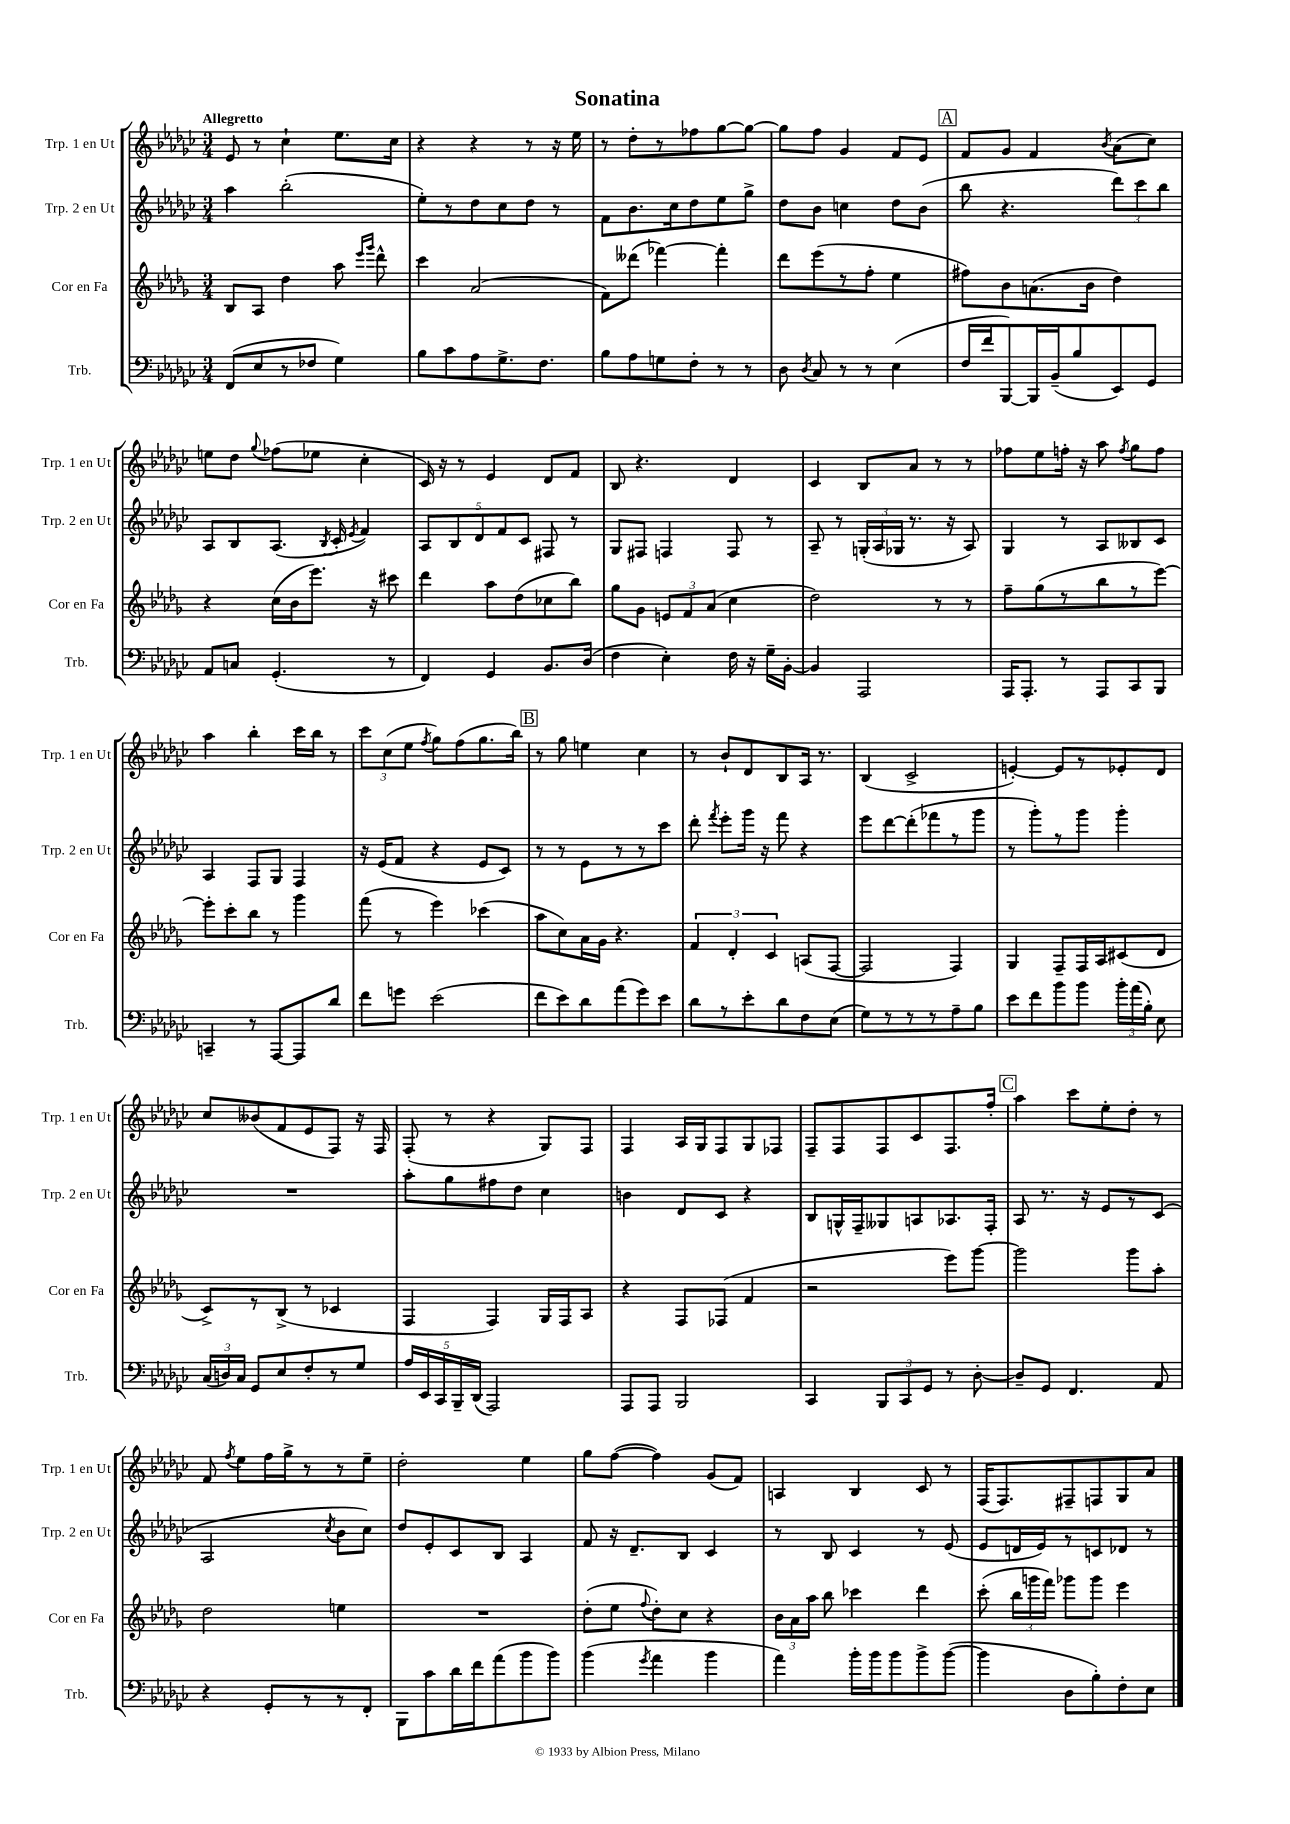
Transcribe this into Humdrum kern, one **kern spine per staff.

**kern	**kern	**kern	**kern
*part4	*part3	*part2	*part1
*staff4	*staff3	*staff2	*staff1
*I"Trb.	*I"Cor en Fa	*I"Trp. 2 en Ut	*I"Trp. 1 en Ut
*I'Trb.	*I'Cor en Fa	*I'Trp. 2 en Ut	*I'Trp. 1 en Ut
*clefF4	*clefG2	*clefG2	*clefG2
*k[b-e-a-d-g-c-]	*k[b-e-a-d-g-]	*k[b-e-a-d-g-c-]	*k[b-e-a-d-g-c-]
*M3/4	*M3/4	*M3/4	*M3/4
=1	=1	=1	=1
!	!	!	!LO:TX:a:B:t=Allegretto
(8FF/L	8B-/L	4aa-\	8e-/
8E-/	8A-/J	.	8r
8r	4dd-\	(2bb-'\	4cc-`\
8F-X/J	.	.	.
4G-\)	8aa-\	.	8.ee-\L
.	16qqeee-/LL	.	.
.	16qqggg-/JJ	.	.
.	8ddd-^^\	.	.
.	.	.	16cc-\Jk
=2	=2	=2	=2
8B-\L	4ccc\	8ee-'\L)	4r
8c-\	.	8r	.
8A-\	(2a-/	8dd-\	4r
8.G-^\	.	8cc-\	.
.	.	8dd-\J	8r
8.F\J	.	.	.
.	.	8r	16r
.	.	.	16ee-\
=3	=3	=3	=3
8B-\L	8f\L)	8f\L	8r
8A-\	(8ddd--X\J	8.b-\	8dd-'\L
8Gn\	[4fff-X\)	.	8r
.	.	16cc-\k	.
8F'\J	.	8dd-\	8ff-X\
8r	4fff-'\]	8ee-\	[8gg-\
8r	.	8gg-^\J	8gg-\J_
=4	=4	=4	=4
8D-\	8ddd-\L	8dd-\L	8gg-\L]
8qD-/	.	.	.
8C-/	(8eee-\	8b-\J	8ff\J
8r	8r	4ccn\	4g-/
8r	8ff'\J	.	.
(4E-\	4ee-\	8dd-\L	8f/L
.	.	(8b-\J	8e-/J
!!LO:REH:place=s1:t=A
=5	=5	=5	=5
16F/LL	8ff#X\L)	8bb-\	8f/L
16f/J	.	.	.
[8BBB-/)	8b-\	4.r	8g-/J
16BBB-/L]	(8.an\	.	4f/
(16BB-~/J	.	.	.
8B-/	.	.	.
.	16b-\Jk	.	.
.	.	.	8qb-/
8EE-/)	4dd-\)	12ddd-\L)	(8a-\L
.	.	12ccc-\	.
8GG-/J	.	.	8cc-\J)
.	.	12bb-\J	.
!!LO:LB:g=z
=6	=6	=6	=6
8AA-/L	4r	8A-/L	8een\L
8Cn/J	.	8B-/	8dd-\J
.	.	.	8qqgg-/
(4.GG-'/	(16cc\LL	(8.A-/J	(8ff-X\L
.	16b-\J	.	.
.	8.eee-\J)	.	8ee-X\J
.	.	8qB-/	.
.	.	16c-'/	.
.	.	8qe-/	.
.	.	4f/)	4cc-'\
.	16r	.	.
8r	8ccc#X\	.	.
=7	=7	=7	=7
4FF/)	4ddd-\	10A-/L	16c-/)
.	.	.	16r
.	.	10B-/	.
.	.	.	8r
.	.	10d-/	.
4GG-/	8aa-\L	.	4e-/
.	.	10f/	.
.	(8dd-\	.	.
.	.	10c-/J	.
8.BB-/L	8cc-X\	8F#X/	8d-/L
.	8bb-\J)	8r	8f/J
(16D-/Jk	.	.	.
=8	=8	=8	=8
4F\	8gg-\L	8G-/L	8B-/
.	8g-\J	8F#X/J	4.r
4E-'\)	12en/L	4Fn/	.
.	12f/	.	.
.	(12a-/J	.	.
16F\	4cc\	8F/	4d-/
16r	.	.	.
16G-~\LL	.	8r	.
[16BB-'\JJ	.	.	.
=9	=9	=9	=9
4BB-/]	2dd-\)	8A-~/	4c-/
.	.	8r	.
2AAA-/	.	(24Gn'/LL	8B-/L
.	.	24A-/	.
.	.	24G-X/JJ	.
.	.	8.r	8a-/J
.	8r	.	8r
.	.	16r	.
.	8r	8A-/)	8r
=10	=10	=10	=10
16AAA-/KL	8ff~\L	4G-/	8ff-X\L
8.AAA-'/J	.	.	.
.	(8gg-\	.	8ee-\
8r	8r	8r	16ffn'\Jk
.	.	.	16r
8AAA-/L	8bb-\	8A-/L	8aa-\
.	.	.	8qff/
8CC-/	8r	8B--X/	8gg-\L
8BBB-/J	[8eee-\J)	8c-/J	8ff\J
!!LO:LB:g=z
=11	=11	=11	=11
4CCn~/	8eee-'\L]	4A-/	4aa-\
.	8ccc'\	.	.
8r	8bb-\J	8F/L	4bb-'\
[8AAA-/L	8r	8G-/J	.
8AAA-/]	4ggg-\	4F/	16ccc-\LL
.	.	.	16bb-\JJ
8d-/J	.	.	8r
=12	=12	=12	=12
8f\L	(8fff\	16r	12ccc-\L
.	.	(16e-/KL	.
.	.	.	(12cc-\
8gn\J	8r	8f/J	.
.	.	.	12ee-\J
.	.	.	8qff/
(2e-\	4eee-\)	4r	8gg-\L)
.	.	.	(8ff\
.	(4ccc-X\	8e-/L	8.gg-\
.	.	8c-/J)	.
.	.	.	16bb-\Jk)
!!LO:REH:place=s1:t=B
=13	=13	=13	=13
8f\L	8aa-\L	8r	8r
8e-\)	8cc\)	8r	8gg-\
8d-\	16a-\L	8e-\L	4een\
.	16g-\JJ	.	.
(8a-\	4.r	8r	.
8g-\)	.	8r	4cc-\
8e-\J	.	8ccc-\J	.
=14	=14	=14	=14
8d-\L	6f/	8ddd-'\	8r
.	.	8qfff/	.
8r	.	8eee-'\L	8b-`/L
.	6d-'/	.	.
8e-'\	.	16ggg-\Jk	8d-/
.	.	16r	.
.	6c/	.	.
8d-\	.	8fff\	8B-/
8F\	(8An/L	4r	16A-/Jk
.	.	.	8.r
(8E-\J	[8F/J	.	.
=15	=15	=15	=15
8G-\L)	2F/]	8eee-\L	(4B-/
8r	.	[8ddd-\	.
8r	.	(8ddd-'\]	2c-^/
8r	.	8fff-X\	.
8A-~\	4F/)	8r	.
8B-\J	.	8ggg-\J	.
=16	=16	=16	=16
8e-\L	4G-/	8r	[4en'/)
8f\	.	8ggg-'\L)	.
8b-\	8F~/L	8r	8e/L]
8b-\J	16F/L	8ggg-\J	8r
.	16A-/J	.	.
24b-'\LL	(8c#X/	4ggg-'\	8e-X'/
(24a-\	.	.	.
24B-'\JJ)	.	.	.
8E-\	8d-/J	.	8d-/J
!!LO:LB:g=z
=17	=17	=17	=17
(24C-/LL	8c^/L)	2.r	8cc-/L
24Dn/)	.	.	.
24C-/JJ	.	.	.
8GG-/L	8r	.	(8b--X/
8E-/	(8B-^/J	.	8f/
8F'/	8r	.	8e-/
8r	4c-X/	.	8F/J)
8G-/J	.	.	16r
.	.	.	16F/
=18	=18	=18	=18
20A-/LL	4F/	8aa-'\L	(8F'/
20EE-/	.	.	.
20CC-/	.	.	.
.	.	8gg-\	8r
20BBB-~/	.	.	.
(20DD-/JJ	.	.	.
2AAA-/)	4F/)	8ff#X\	4r
.	.	8dd-\J	.
.	16G-/LL	4cc-\	8G-/L)
.	16F/J	.	.
.	8A-/J	.	8F/J
=19	=19	=19	=19
8AAA-/L	4r	4bn\	4F/
8AAA-/J	.	.	.
2BBB-/	8F/L	8d-/L	16A-/LL
.	.	.	16G-/J
.	(8F-X/J	8c-/J	8F/
.	4f/	4r	8G-/
.	.	.	8F-X/J
=20	=20	=20	=20
4CC-/	2r	8B-/L	8F~/L
.	.	16Gn^^/L	8F/
.	.	16F~/J	.
12BBB-/L	.	8G--X/	8F/
12CC-/	.	.	.
.	.	8An/	8c-/
12GG-/J	.	.	.
8r	8eee-\L)	8.A-X/	8.F/
[8D-'\	[8ggg-\J	.	.
.	.	16F'/Jk	16ff'/Jk
!!LO:REH:place=s1:t=C
=21	=21	=21	=21
8D-~/L]	2ggg-\]	8A-/	4aa-\
8GG-/J	.	8.r	.
4.FF/	.	.	8ccc-\L
.	.	16r	.
.	.	8e-/L	8ee-'\
.	8ggg-\L	8r	8dd-'\J
8AA-/	8aa-'\J	(8c-/J	8r
!!LO:LB:g=z
=22	=22	=22	=22
4r	2dd-\	2A-/	8f/
.	.	.	8qff/
.	.	.	8ee-\L
8GG-'/L	.	.	16ff\L
.	.	.	16gg-^\J
8r	.	.	8r
.	.	8qcc-/	.
8r	4een\	8b-\L	8r
8FF'/J	.	8cc-\J)	8ee-~\J
=23	=23	=23	=23
8BBB-\L	2.r	8dd-/L	2dd-'\
8c-\	.	8e-'/	.
16d-\L	.	8c-/	.
16f\J	.	.	.
(8a-\	.	8B-/J	.
8b-\	.	4A-/	4ee-\
8b-\J)	.	.	.
=24	=24	=24	=24
(4b-\	(8dd-'\L	8f/	8gg-\L
.	8ee-\J	16r	([8ff\J
.	.	8.d-~/L	.
8qg-/	8qqff/	.	.
4a-\	8dd-'\L)	.	4ff\])
.	8cc\J	8B-/J	.
4b-\	4r	4c-/	(8g-/L
.	.	.	8f/J)
=25	=25	=25	=25
4a-\)	24b-\LL	8r	4An/
.	24a-\	.	.
.	24aa-\JJ	.	.
.	8bb-\	8B-/	.
16b-'\LL	4ccc-X\	4c-/	4B-/
16b-\J	.	.	.
8b-\	.	.	.
8b-^\	4ddd-\	8r	8c-/
([8b-\J	.	(8e-/	8r
=26	=26	=26	=26
4b-\]	(8ccc'\	8e-/L	(16F/KL
.	.	.	8.F/)
.	24bb-\LL	16dn/L	.
.	24gggn\	.	.
.	.	16e-/J)	.
.	24fff\JJ)	.	.
8D-\L	8ggg-X\L	8r	8F#X~/
8B-'\)	8ggg-\J	8cn/	8Fn/
8F'\	4eee-\	8d-X/J	8G-/
8E-\J	.	8r	8a-/J
==	==	==	==
*-	*-	*-	*-
